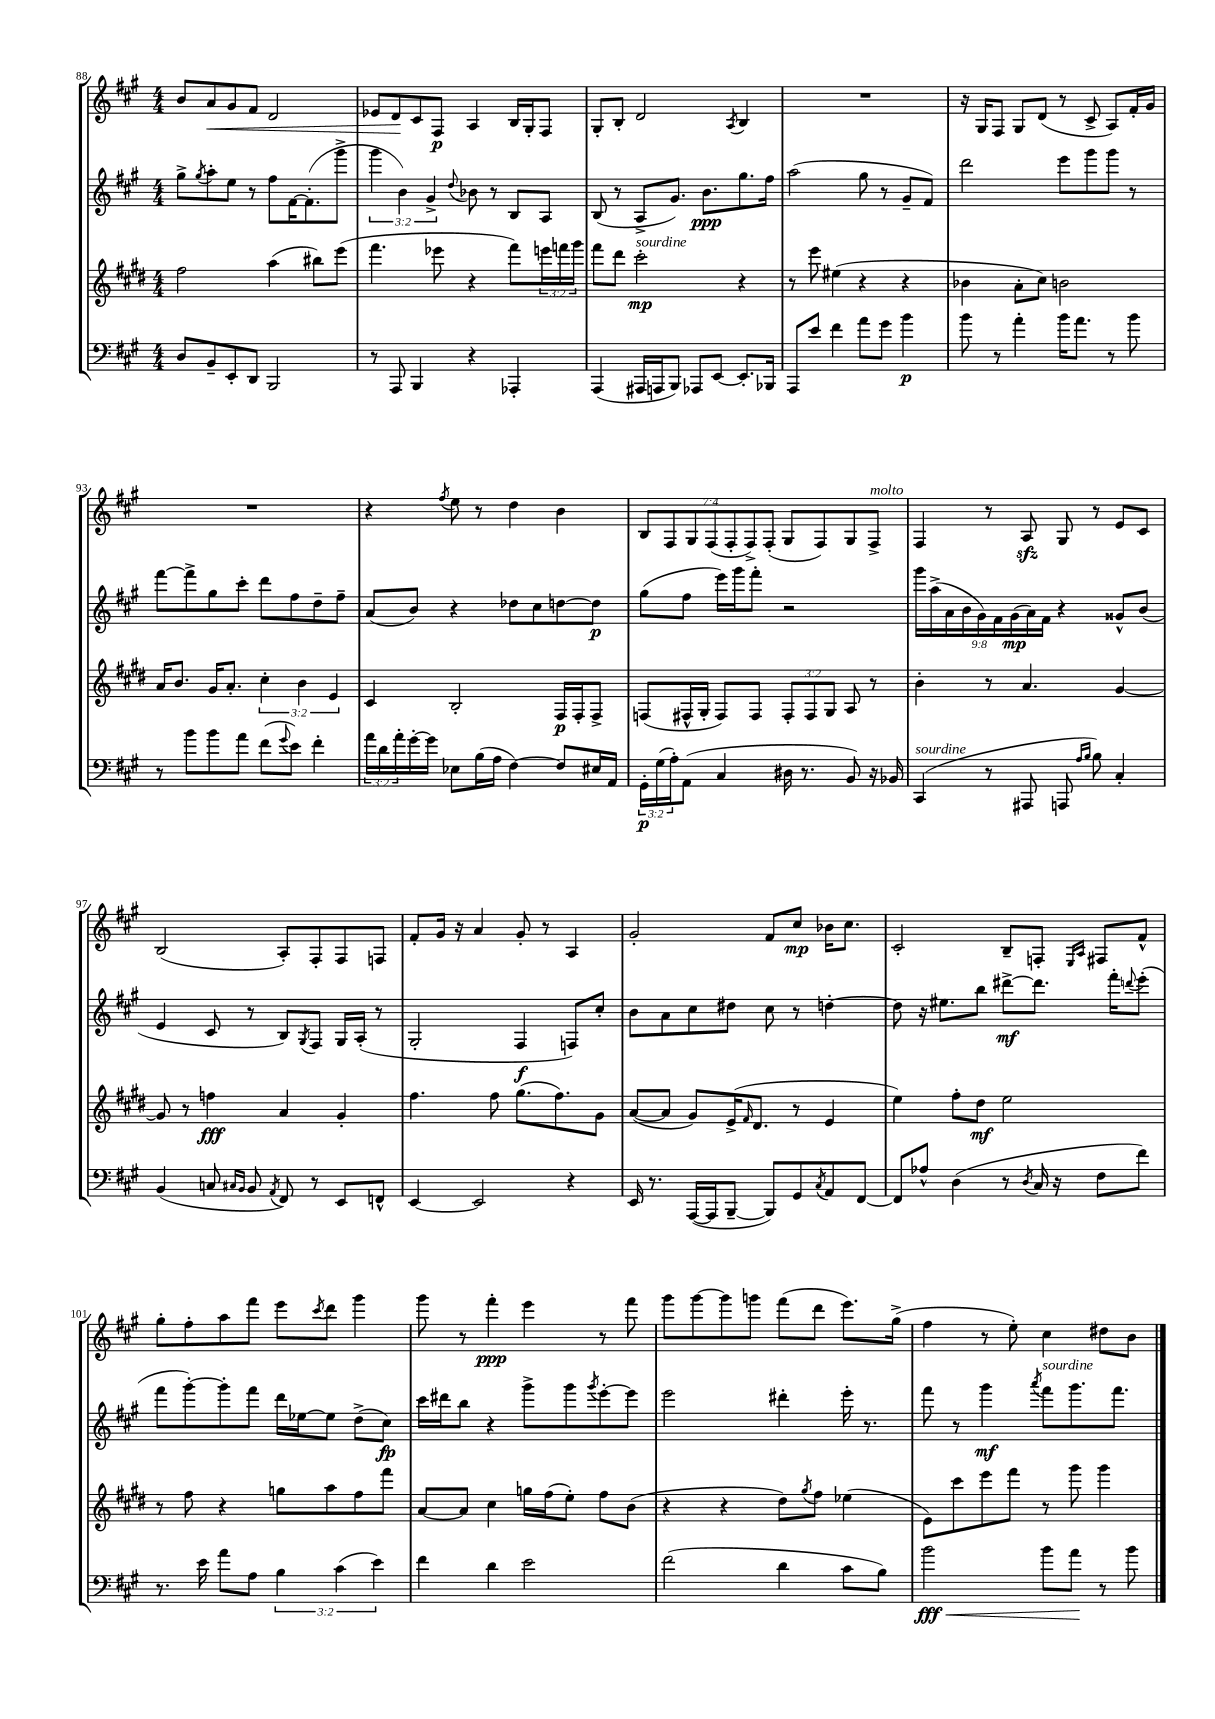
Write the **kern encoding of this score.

**kern	**dynam	**kern	**dynam	**kern	**dynam	**kern	**dynam
*part4	*part4	*part3	*part3	*part2	*part2	*part1	*part1
*staff4	*staff4	*staff3	*staff3	*staff2	*staff2	*staff1	*staff1
*clefF4	*	*clefG2	*	*clefG2	*	*clefG2	*
*k[f#c#g#]	*	*k[f#c#g#d#]	*	*k[f#c#g#]	*	*k[f#c#g#]	*
*M4/4	*	*M4/4	*	*M4/4	*	*M4/4	*
=88	=88	=88	=88	=88	=88	=88	=88
8D/L	.	2ff#\	.	8gg#^\L	.	8b/L	.
.	.	.	.	8qgg#/	.	.	.
!	!	!	!	!	!	!	!LO:HP:b
8BB~/	.	.	.	8aa'\	.	8a/	<
8EE'/	.	.	.	8ee\J	.	8g#/	.
8DD/J	.	.	.	8r	.	8f#/J	.
2BBB/	.	(4aa\	.	8ff#\L	.	2d/	.
.	.	.	.	[16f#\K	.	.	.
.	.	.	.	(8.f#'\]	.	.	.
.	.	8bb#X\L)	.	.	.	.	.
.	.	(8eee\J	.	8ggg#^\J	.	.	.
=89	=89	=89	=89	=89	=89	=89	=89
8r	.	4.fff#\	.	6ggg#\	.	8e-X/L	.
8AAA/	.	.	.	.	.	8d/	.
.	.	.	.	6b\)	.	.	.
4BBB/	.	.	.	.	.	8c#/	[
.	.	.	.	6g#^/	.	.	.
.	.	8eee-X\	.	.	.	8F#/J	p
.	.	.	.	8qqdd/	.	.	.
4r	.	4r	.	8b-X\	.	4A/	.
.	.	.	.	8r	.	.	.
4AAA-X'/	.	8fff#\L)	.	8B/L	.	16B/LL	.
.	.	.	.	.	.	16G#'/J	.
.	.	24eeen\L	.	8A/J	.	8F#/J	.
.	.	24fffn\	.	.	.	.	.
.	.	24ggg#\JJ	.	.	.	.	.
=90	=90	=90	=90	=90	=90	=90	=90
(4AAA/	.	8fff#\L	.	(8B/	.	8G#'/L	.
.	.	8ddd#\J	.	8r	.	8B'/J	.
!	!	!LO:TX:a:i:t=sourdine	!	!	!	!	!
16AAA#X/LL	.	2ccc#'\	mp	8A^/L	.	2d/	.
16AAAn/J	.	.	.	.	.	.	.
8BBB/J)	.	.	.	8.g#/J)	.	.	.
8AAA-X/L	.	.	.	.	.	.	.
.	.	.	.	8.b\L	ppp	.	.
[8EE/J	.	.	.	.	.	.	.
.	.	.	.	.	.	8qA/	.
8.EE'/L]	.	4r	.	8.gg#\	.	4B/	.
16BBB-X/Jk	.	.	.	16ff#\Jk	.	.	.
=91	=91	=91	=91	=91	=91	=91	=91
8AAA/L	.	8r	.	(2aa\	.	1r	.
8e/J	.	8eee\	.	.	.	.	.
4f#\	.	(4ee#X\	.	.	.	.	.
8a\L	.	4r	.	8gg#\	.	.	.
8g#\J	.	.	.	8r	.	.	.
4b\	p	4r	.	8g#~/L	.	.	.
.	.	.	.	8f#/J)	.	.	.
=92	=92	=92	=92	=92	=92	=92	=92
8b\	.	4b-X\	.	2ddd\	.	16r	.
.	.	.	.	.	.	16G#/KL	.
8r	.	.	.	.	.	8F#/J	.
4a'\	.	8a'\L	.	.	.	8G#/L	.
.	.	8cc#\J)	.	.	.	(8d/J	.
16b\KL	.	2bn\	.	8eee\L	.	8r	.
8.a\J	.	.	.	.	.	.	.
.	.	.	.	8ggg#\	.	8c#^/	.
8r	.	.	.	8ggg#\J	.	8A/L)	.
8b\	.	.	.	8r	.	16f#'/L	.
.	.	.	.	.	.	16g#/JJ	.
!!LO:LB:g=z
=93	=93	=93	=93	=93	=93	=93	=93
8r	.	16a/KL	.	[8fff#\L	.	1r	.
.	.	8.b/J	.	.	.	.	.
8b\L	.	.	.	8fff#^\]	.	.	.
8b\	.	16g#/KL	.	8gg#\	.	.	.
.	.	8.a'/J	.	.	.	.	.
8a\J	.	.	.	8ccc#'\J	.	.	.
(8f#\L	.	6cc#'\	.	8ddd\L	.	.	.
8qqg#/	.	.	.	.	.	.	.
8e\J)	.	.	.	8ff#\	.	.	.
.	.	6b\	.	.	.	.	.
4f#'\	.	.	.	8dd~\	.	.	.
.	.	6e/	.	.	.	.	.
.	.	.	.	8ff#~\J	.	.	.
=94	=94	=94	=94	=94	=94	=94	=94
24a\LL	.	4c#/	.	(8a/L	.	4r	.
24d\	.	.	.	.	.	.	.
24a'\	.	.	.	.	.	.	.
[16g#'\	.	.	.	8b/J)	.	.	.
16g#\JJ]	.	.	.	.	.	.	.
.	.	.	.	.	.	8qff#/	.
8E-X\L	.	2B'/	.	4r	.	8ee\	.
(16B\L	.	.	.	.	.	8r	.
16A\JJ	.	.	.	.	.	.	.
[4F#\)	.	.	.	8dd-X\L	.	4dd\	.
.	.	.	.	8cc#\	.	.	.
8F#/L]	.	16F#/LL	p	[8ddn\	.	4b\	.
.	.	16F#'/J	.	.	.	.	.
16E#X/L	.	8F#^/J	.	8dd\J]	p	.	.
16AA/JJ	.	.	.	.	.	.	.
=95	=95	=95	=95	=95	=95	=95	=95
24GG#'\LL	p	(8Fn/L	.	(8gg#\L	.	14B/L	.
(24G#\	.	.	.	.	.	.	.
.	.	.	.	.	.	14F#/	.
24A'\J)	.	.	.	.	.	.	.
(8AA\J	.	16F#X^^/L	.	8ff#\J	.	.	.
.	.	.	.	.	.	14G#/	.
.	.	16G#'/JJ	.	.	.	.	.
.	.	.	.	.	.	(14F#/	.
4C#/	.	8F#/L)	.	16eee\LL)	.	.	.
.	.	.	.	.	.	14F#'/	.
.	.	.	.	16ggg#\J	.	.	.
.	.	.	.	.	.	14F#^/)	.
.	.	8F#/J	.	8fff#'\J	.	.	.
.	.	.	.	.	.	(14F#'/J	.
16D#X\	.	12F#'/L	.	2r	.	8G#/L	.
8.r	.	.	.	.	.	.	.
.	.	12F#/	.	.	.	.	.
.	.	.	.	.	.	8F#/)	.
.	.	12G#/J	.	.	.	.	.
8BB/)	.	8A/	.	.	.	8G#/	.
!	!	!	!	!	!	!LO:TX:a:i:t=molto	!
16r	.	8r	.	.	.	8F#^/J	.
16BB-X/	.	.	.	.	.	.	.
=96	=96	=96	=96	=96	=96	=96	=96
!LO:TX:a:i:t=sourdine	!	!	!	!	!	!	!
(4CC#/	.	4b'\	.	18ggg#\LL	.	4F#/	.
.	.	.	.	(18aa^\	.	.	.
.	.	.	.	18a\	.	.	.
.	.	.	.	18b\	.	.	.
.	.	.	.	18g#\)	.	.	.
8r	.	8r	.	.	.	8r	.
.	.	.	.	18f#\	.	.	.
.	.	.	.	(18g#\	mp	.	.
8AAA#X/	.	4.a/	.	.	.	8Azz/	.
.	.	.	.	18a\)	.	.	.
.	.	.	.	18f#\JJ	.	.	.
8AAAn/	.	.	.	4r	.	8G#/	.
16qqA/LL	.	.	.	.	.	.	.
16qqB/JJ	.	.	.	.	.	.	.
8B\)	.	.	.	.	.	8r	.
4C#'/	.	[4g#/	.	8g##X^^/L	.	8e/L	.
.	.	.	.	(8b/J	.	8c#/J	.
!!LO:LB:g=z
=97	=97	=97	=97	=97	=97	=97	=97
(4BB/	.	8g#/]	.	4e/	.	(2B/	.
.	.	8r	.	.	.	.	.
8Cn/	.	4ffn\	fff	8c#/	.	.	.
16qqC#X/LL	.	.	.	.	.	.	.
16qqBB/JJ	.	.	.	.	.	.	.
8BB/	.	.	.	8r	.	.	.
8qAA/	.	.	.	.	.	.	.
8FF#/)	.	4a/	.	8B/L)	.	8A'/L)	.
.	.	.	.	8qG#/	.	.	.
8r	.	.	.	8F#/J	.	8F#'/	.
8EE/L	.	4g#'/	.	16G#/LL	.	8F#/	.
.	.	.	.	(16A'/JJ	.	.	.
8FFn^^/J	.	.	.	8r	.	8Fn/J	.
=98	=98	=98	=98	=98	=98	=98	=98
[4EE/	.	4.ff#\	.	2G#'/	.	8f#'/L	.
.	.	.	.	.	.	16g#/Jk	.
.	.	.	.	.	.	16r	.
2EE/]	.	.	.	.	.	4a/	.
.	.	8ff#\	.	.	.	.	.
.	.	(8.gg#\L	.	4F#/	f	8g#'/	.
.	.	.	.	.	.	8r	.
.	.	8.ff#\)	.	.	.	.	.
4r	.	.	.	8Fn/L)	.	4A/	.
.	.	8g#\J	.	8cc#'/J	.	.	.
=99	=99	=99	=99	=99	=99	=99	=99
16EE/	.	([8a/L	.	8b\L	.	2g#'/	.
8.r	.	.	.	.	.	.	.
.	.	8a/J]	.	8a\	.	.	.
([16AAA/LL	.	8g#/L)	.	8cc#\	.	.	.
16AAA/J]	.	.	.	.	.	.	.
[8BBB~/J	.	(16e^/K	.	8dd#X\J	.	.	.
.	.	16qqf#/	.	.	.	.	.
.	.	8.d#/J	.	.	.	.	.
8BBB/L])	.	.	.	8cc#\	.	8f#/L	.
8GG#/	.	8r	.	8r	.	8cc#/J	mp
8qC#/	.	.	.	.	.	.	.
8AA/	.	4e/	.	[4ddn'\	.	16b-X\KL	.
.	.	.	.	.	.	8.cc#\J	.
[8FF#/J	.	.	.	.	.	.	.
=100	=100	=100	=100	=100	=100	=100	=100
8FF#/L]	.	4ee\)	.	8dd\]	.	2c#'/	.
8A-X^^/J	.	.	.	16r	.	.	.
.	.	.	.	8.ee#X\L	.	.	.
(4D\	.	8ff#'\L	.	.	.	.	.
.	.	8dd#\J	mf	8bb\J	.	.	.
8r	.	2ee\	.	[8ddd#X^\L	mf	8B~/L	.
8qD/	.	.	.	.	.	.	.
16C#/	.	.	.	8.ddd#\J]	.	8Fn'/J	.
16r	.	.	.	.	.	.	.
.	.	.	.	.	.	16qqE/LL	.
.	.	.	.	.	.	16qqA/JJ	.
8F#\L	.	.	.	.	.	8F#X/L	.
.	.	.	.	16fff#'\KL	.	.	.
.	.	.	.	8qqdddn/	.	.	.
8f#\J)	.	.	.	(8eee'\J	.	8f#^^/J	.
!!LO:LB:g=z
=101	=101	=101	=101	=101	=101	=101	=101
8.r	.	8r	.	8fff#\L	.	8gg#'\L	.
.	.	8ff#\	.	[8ggg#'\)	.	8ff#'\	.
16e\	.	.	.	.	.	.	.
8a\L	.	4r	.	8ggg#'\]	.	8aa\	.
8A\J	.	.	.	8fff#\J	.	8fff#\J	.
6B\	.	8ggn\L	.	16ddd\LL	.	8eee\L	.
.	.	.	.	[16ee-X\J	.	.	.
.	.	.	.	.	.	8qccc#/	.
.	.	8aa\	.	8ee-\J]	.	8ddd\J	.
(6c#\	.	.	.	.	.	.	.
.	.	8ff#\	.	(8dd^\L	.	4ggg#\	.
6e\)	.	.	.	.	.	.	.
.	.	8fff#\J	.	8cc#\J)	fp	.	.
=102	=102	=102	=102	=102	=102	=102	=102
4f#\	.	[8a/L	.	16ccc#\LL	.	8ggg#\	.
.	.	.	.	16ddd#X\J	.	.	.
.	.	8a/J]	.	8bb\J	.	8r	.
4d\	.	4cc#\	.	4r	.	4fff#'\	ppp
2e\	.	16ggn\LL	.	8ggg#^\L	.	4eee\	.
.	.	(16ff#\J	.	.	.	.	.
.	.	8ee'\J)	.	8ggg#\	.	.	.
.	.	.	.	8qggg#/	.	.	.
.	.	8ff#\L	.	[8eee'\	.	8r	.
.	.	(8b\J	.	8eee\J]	.	8fff#\	.
=103	=103	=103	=103	=103	=103	=103	=103
(2f#\	.	4r	.	2eee\	.	8ggg#\L	.
.	.	.	.	.	.	[8ggg#\	.
.	.	4r	.	.	.	8ggg#\]	.
.	.	.	.	.	.	8gggn\J	.
4d\	.	8dd#\L)	.	4ddd#X'\	.	(8fff#\L	.
.	.	8qgg#/	.	.	.	.	.
.	.	8ff#\J	.	.	.	8ddd\J	.
8c#\L	.	(4ee-X\	.	16eee'\	.	8.eee\L)	.
.	.	.	.	8.r	.	.	.
8B\J)	.	.	.	.	.	.	.
.	.	.	.	.	.	(16gg#^\Jk	.
=104	=104	=104	=104	=104	=104	=104	=104
!	!LO:HP:b	!	!	!	!	!	!
2b\	< fff	8e\L)	.	8fff#\	.	4ff#\	.
.	.	8ccc#\	.	8r	.	.	.
.	.	8eee\	.	4ggg#\	mf	8r	.
.	.	8fff#\J	.	.	.	8ee'\)	.
.	.	.	.	8qaaa/	.	.	.
!	!	!	!	!LO:TX:a:i:t=sourdine	!	!	!
8b\L	.	8r	.	8fff#\L	.	4cc#\	.
8a\J	.	8ggg#\	.	8.ggg#\	.	.	.
8r	[	4ggg#\	.	.	.	8dd#X\L	.
.	.	.	.	8.fff#\J	.	.	.
8b\	.	.	.	.	.	8b\J	.
==	==	==	==	==	==	==	==
*-	*-	*-	*-	*-	*-	*-	*-
